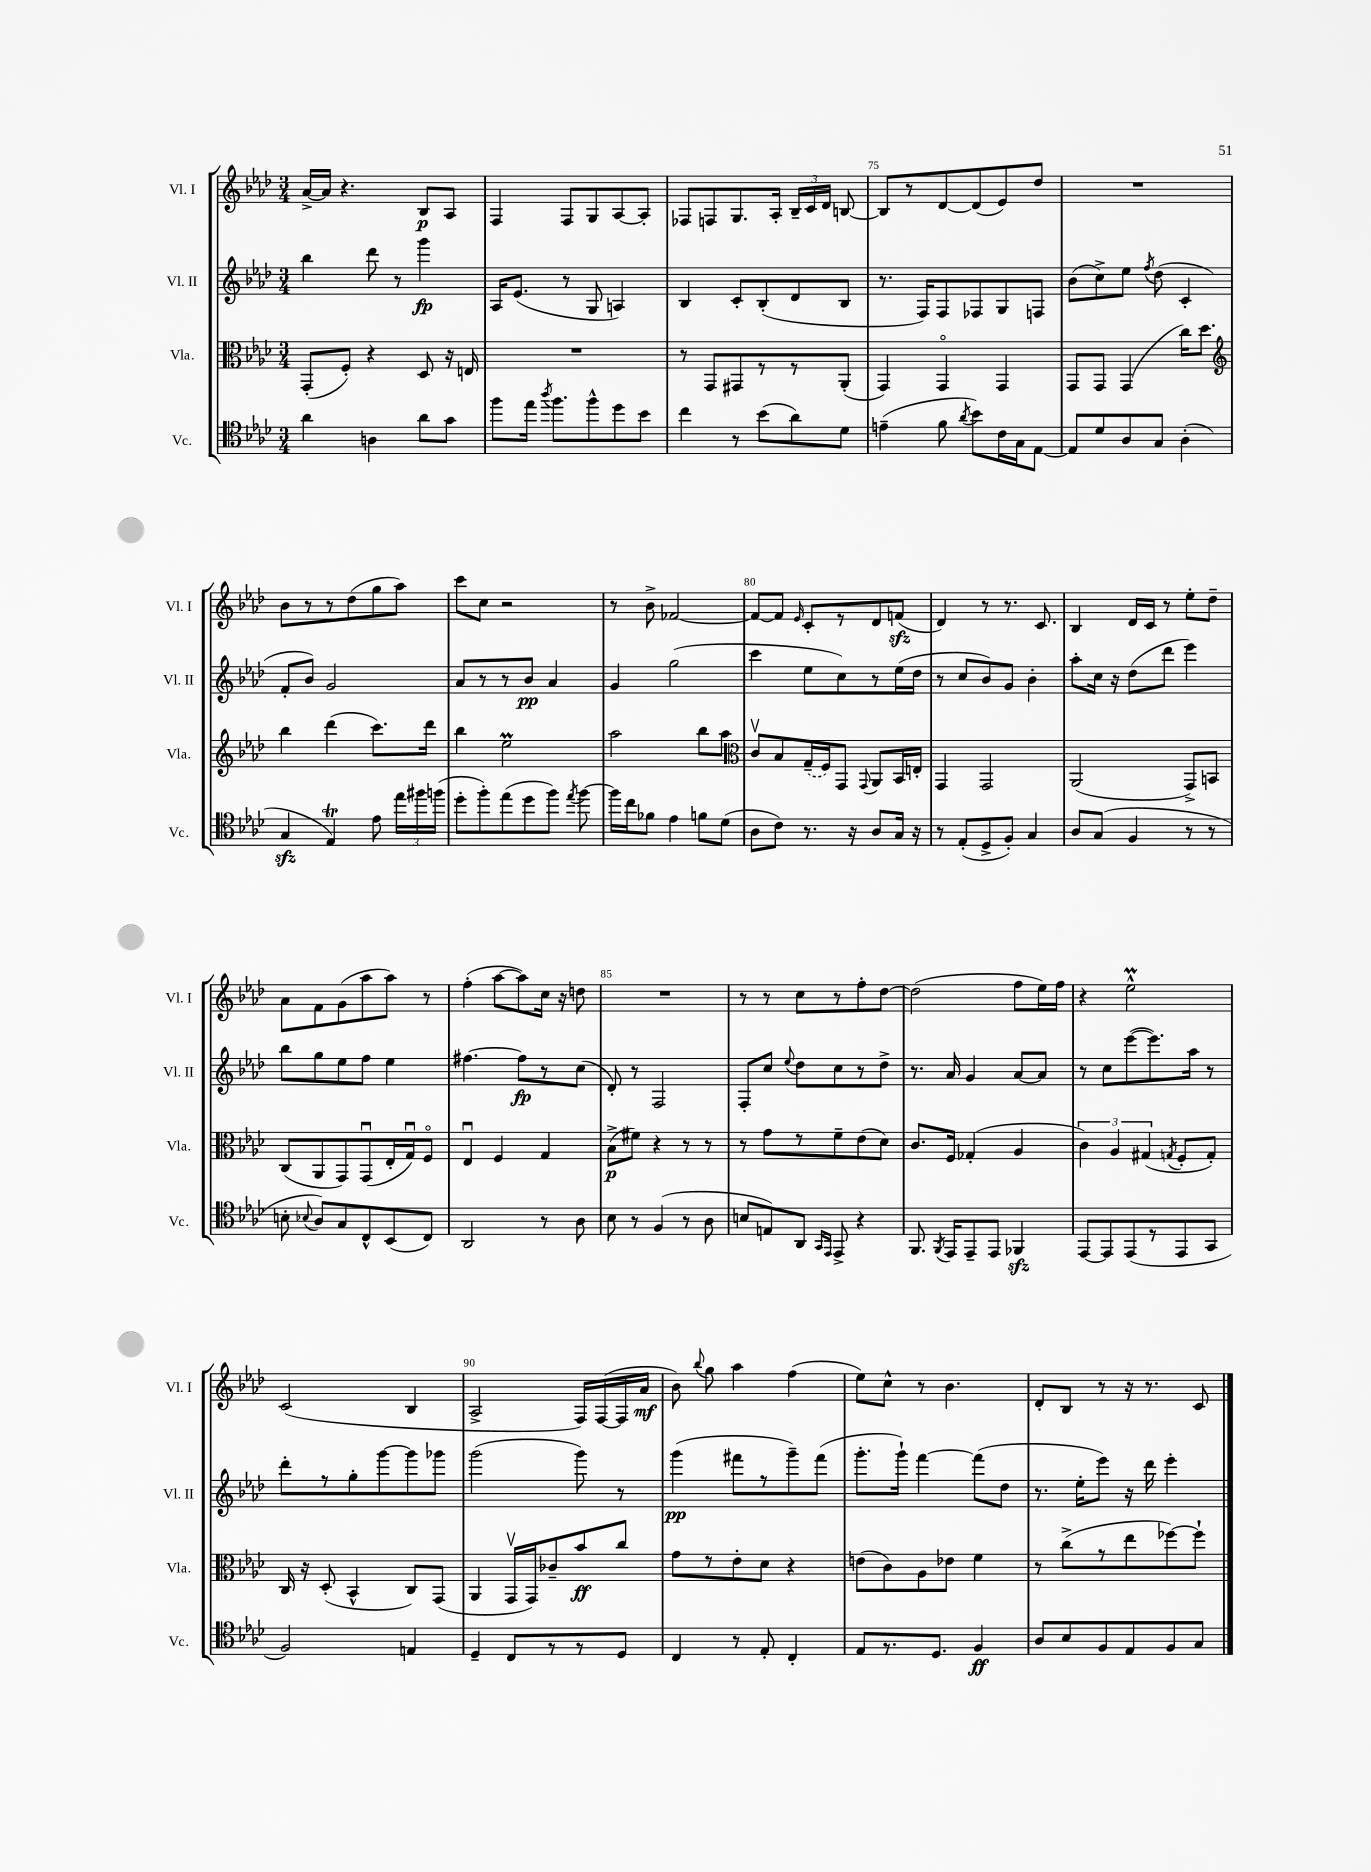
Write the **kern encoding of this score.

**kern	**kern	**kern	**kern
*staff4	*staff3	*staff2	*staff1
*clefC4	*clefC3	*clefG2	*clefG2
*k[b-e-a-d-]	*k[b-e-a-d-]	*k[b-e-a-d-]	*k[b-e-a-d-]
*M3/4	*M3/4	*M3/4	*M3/4
4a-	(8GG'	4bb-	[16a-^
.	.	.	16a-]
.	8F')	.	4.r
4A	4r	8ddd-	.
.	.	8r	.
8a-	8D-	4ggg	8B-
8g	16r	.	8A-
.	16E	.	.
=	=	=	=
8ff	2.r	16A-	4F
.	.	(8.e-	.
16ee-	.	.	.
8qaa-	.	.	.
8.ff	.	.	.
.	.	8r	8F
8ff^^	.	8G	8G
8dd-	.	4A)	[8A-
8b-	.	.	8A-']
=	=	=	=
4cc	8r	4B-	8F-
.	8GG	.	8F
8r	8GG#	8c'	8.G
(8b-	8r	(8B-'	.
.	.	.	16A-'
8a-)	8r	8d-	24B-~
.	.	.	24c
.	.	.	24d-
8d-	(8AA-'	8B-	[8B
=	=	=	=
(4e~	4GG)	8.r	8B]
.	.	.	8r
.	.	16F)	.
8f	4GGo	8F	[8d-
8qa-	.	.	.
8b-)	.	8F-	(8d-]
16c	4GG	8G	8e-)
16G	.	.	.
[8E-	.	8F	8dd-
=	=	=	=
8E-]	8GG	(8b-	2.r
8d-	8GG	8cc^)	.
8A-	(4GG	8ee-	.
.	.	8qff	.
8G	.	(8dd-	.
(4A-'	16cc)	4c'	.
.	8.dd-	.	.
=	=	=	=
*	*clefG2	*	*
4G	4bb-	8f'	8b-
.	.	8b-)	8r
4E-)	(4ddd-	2g	8r
.	.	.	(8dd-
8e-	8.ccc)	.	8gg
24ee-	.	.	8aa-)
24ff#	.	.	.
.	16ddd-	.	.
(24ff	.	.	.
=	=	=	=
8dd-'	4bb-	8a-	8ccc
8ff')	.	8r	8cc
(8ee-	2ee-	8r	2r
8dd-	.	8b-	.
8ff)	.	4a-	.
8qee-	.	.	.
[8ff	.	.	.
=	=	=	=
16ff]	2aa-	4g	8r
16cc	.	.	.
8f-	.	.	8b-^
4e-	.	(2gg	[2f-
8f	8bb-	.	.
(8d-	8aa-	.	.
=	=	=	=
*	*clefC3	*	*
8A-	8cv	4ccc	8f-_
8c)	8B-	.	8f-]
.	.	.	16qqe-
8.r	(16G~	8ee-	8c'
.	16F)	.	.
.	8GG	8cc)	8r
16r	.	.	.
.	8qqGG	.	.
8A-	8AA-	8r	8d-
16G	16BB-	(16ee-	(8f
16r	16E'	16dd-	.
=	=	=	=
8r	4GG	8r	4d-)
(8E-'	.	8cc	.
8D-^	2GG	8b-)	8r
8F')	.	8g	8.r
4G	.	4b-'	.
.	.	.	8.c
=	=	=	=
8A-	(2AA-	8aa-'	4B-
(8G	.	16cc	.
.	.	16r	.
4F	.	(8dd-	16d-
.	.	.	16c
.	.	8ddd-	8r
8r	8GG^)	4eee-)	8ee-'
8r	8BB	.	8dd-~
=	=	=	=
8B'	(8C	8bb-	8a-
8qqB-	.	.	.
8A-)	8AA-	8gg	8f
8G	8GG)	8ee-	(8g
8C^^	(8GGu	8ff	8aa-
(8BB-	16E-'	4ee-	8aa-)
.	16Gu)	.	.
8C)	8Fo	.	8r
=	=	=	=
2AA-	4E-u	[4.ff#	(4ff'
.	4F	.	[8aa-
.	.	8ff#]	8aa-])
8r	4G	8r	16cc
.	.	.	16r
8A-	.	(8cc	8dd
=	=	=	=
8B-	(8B-^	8d-')	2.r
8r	8f#)	8r	.
(4F	4r	2F	.
8r	8r	.	.
8A-	8r	.	.
=	=	=	=
8B	8r	8F'	8r
8E)	8g	8cc	8r
.	.	8qqee-	.
8AA-	8r	8dd-	8cc
16qqGG	.	.	.
16qqEE-	.	.	.
8EE-^	8f~	8cc	8r
4r	(8e-	8r	8ff'
.	8d-)	8dd-^	[8dd-
=	=	=	=
8.FF	8.c	8.r	(2dd-]
8qFF	.	.	.
16EE-	16F	16a-	.
8EE-~	(4G-'	4g	.
8EE-	.	.	.
4FF-	4A-	[8a-	8ff
.	.	8a-]	16ee-)
.	.	.	16ff
=	=	=	=
[8EE-	6c)	8r	4r
8EE-]	.	8cc	.
.	6A-	.	.
(8EE-	.	([8eee-	2ee-^^
.	(6G#	.	.
8r	.	8.eee-])	.
.	8qG	.	.
8EE-	8F'	.	.
.	.	16aa-	.
8GG	8G')	8r	.
=	=	=	=
2F)	16C	8ddd-'	(2c
.	16r	.	.
.	(8D-'	8r	.
.	4BB-^^	8gg'	.
.	.	[8ggg	.
4E	8C)	8ggg]	4B-
.	(8GG	8ggg-	.
=	=	=	=
4D-~	4AA-	(2ggg	2A-^
8C	16GGv	.	.
.	16GG)	.	.
8r	8c-~	.	.
8r	8b-	8ggg)	16F)
.	.	.	([16F
8D-	8cc	8r	16F]
.	.	.	16a-
=	=	=	=
4C	8g	(4ggg	8b-)
.	.	.	8qqbb-
.	8r	.	8gg
8r	8e-'	8fff#	4aa-
8E-'	8d-	8r	.
4C'	4r	8ggg~)	(4ff
.	.	(8fff#	.
=	=	=	=
8E-	(8e	8.ggg'	8ee-)
8.r	8c)	.	8cc^^
.	.	16ggg`)	.
.	8A-	[4fff	8r
8.D-	.	.	.
.	8e-	.	4.b-
4F	4f	(8fff]	.
.	.	8dd-	.
=	=	=	=
8A-	8r	8.r	8d-'
8B-	(8cc^	.	8B-
.	.	16ee-'	.
8F	8r	8eee-)	8r
8E-	8ee-	16r	16r
.	.	16ddd-	8.r
8F	[8ff-)	4eee-'	.
8G	8ff-`]	.	8c
==	==	==	==
*-	*-	*-	*-
